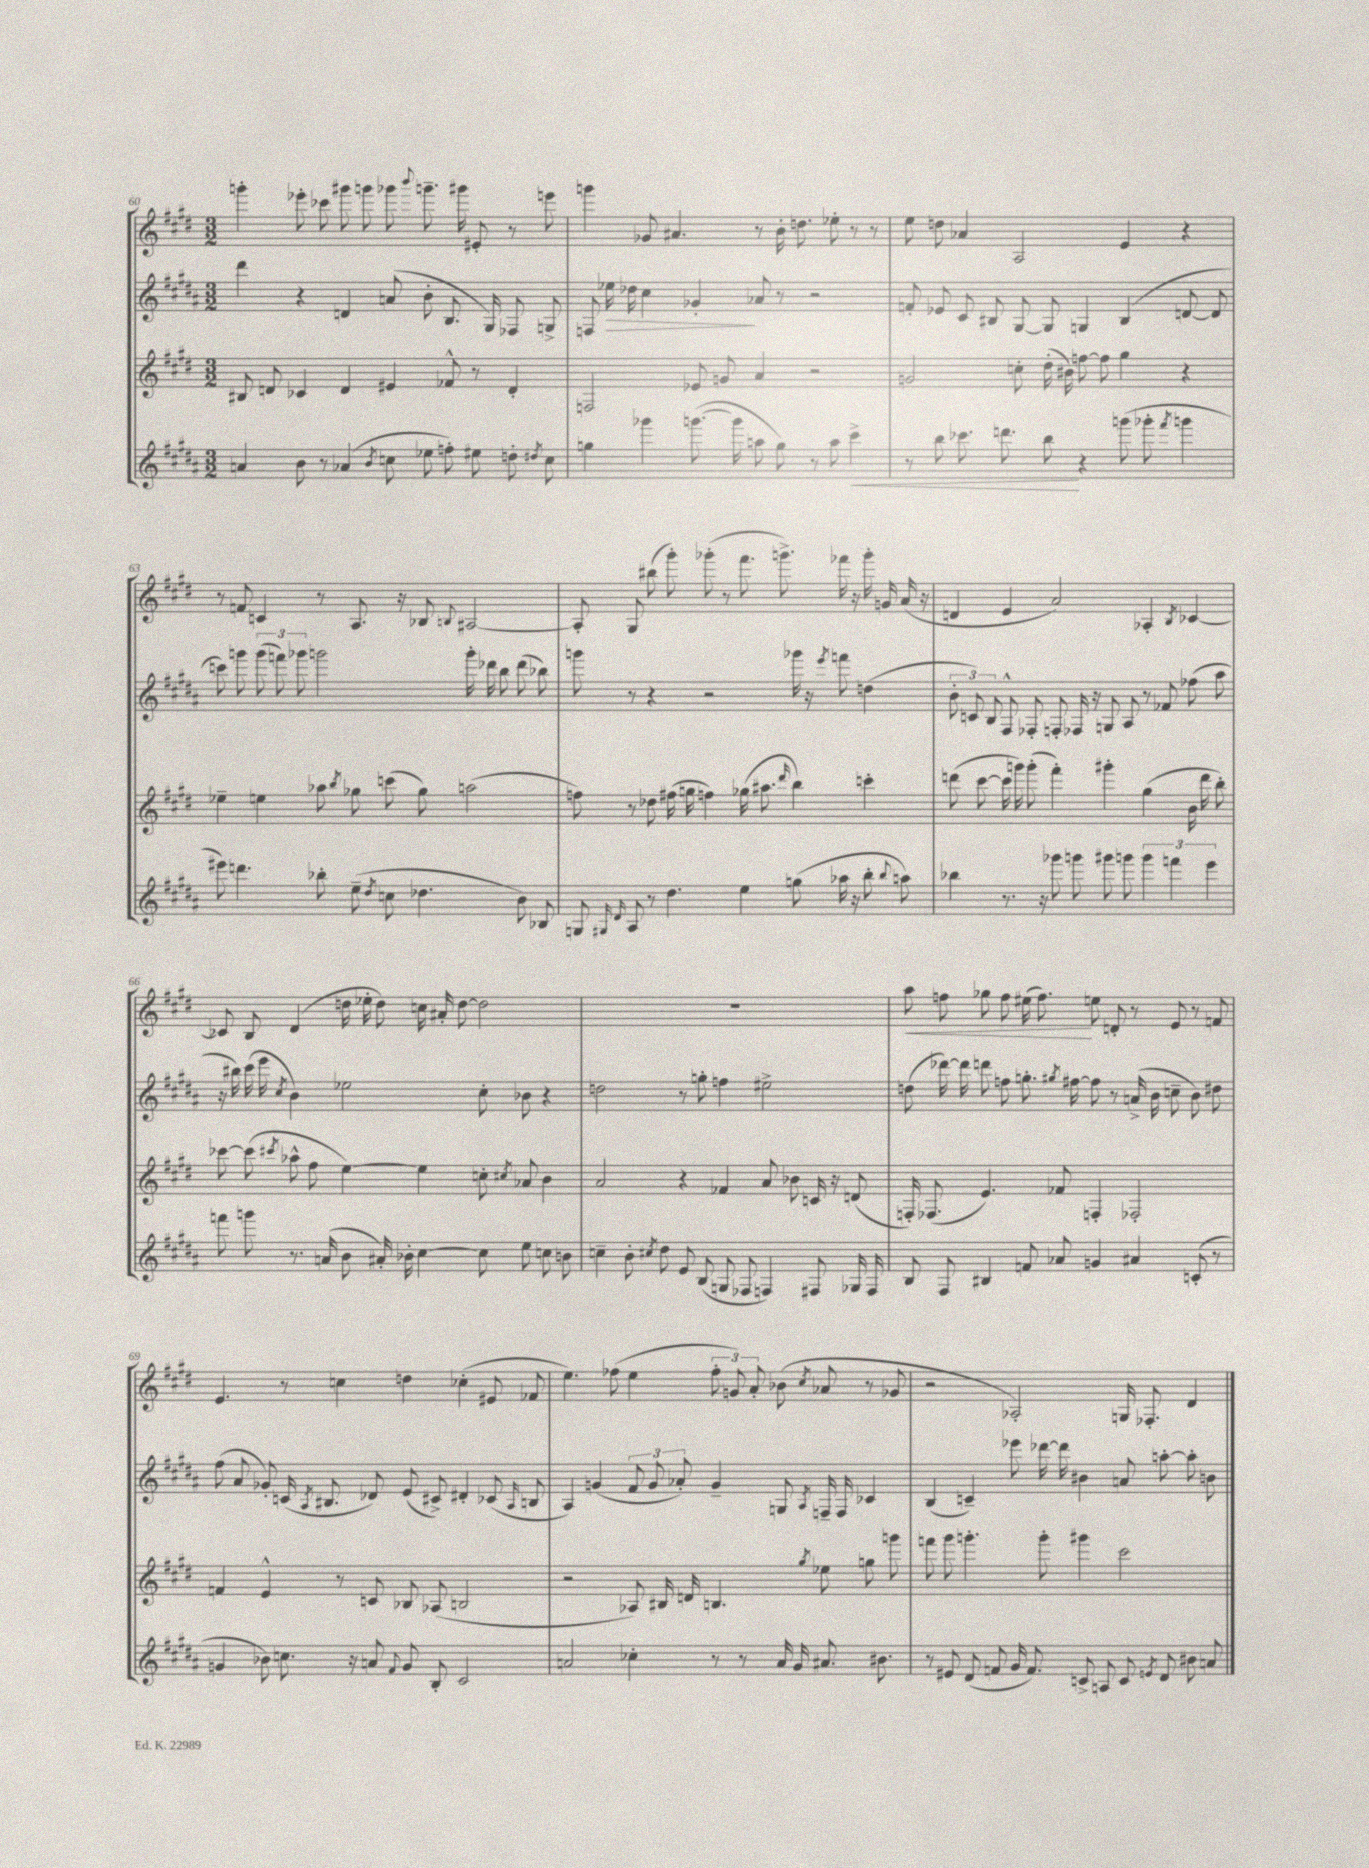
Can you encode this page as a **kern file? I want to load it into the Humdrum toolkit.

**kern	**dynam	**kern	**kern	**dynam	**kern	**dynam
*part4	*part4	*part3	*part2	*part2	*part1	*part1
*staff4	*staff4	*staff3	*staff2	*staff2	*staff1	*staff1
*clefG2	*	*clefG2	*clefG2	*	*clefG2	*
*k[f#c#g#d#a#]	*	*k[f#c#g#d#]	*k[f#c#g#d#a#]	*	*k[f#c#g#d#]	*
*M3/2	*	*M3/2	*M3/2	*	*M3/2	*
=60	=60	=60	=60	=60	=60	=60
4an/	.	8B#X/	4ddd#\	.	4gggn'\	.
.	.	8dn/	.	.	.	.
8b\	.	4c-X/	4r	.	8eee-X'\	.
8r	.	.	.	.	8ccc-X\	.
(4a-X/	.	4d/	4dn/	.	8ggg#X\	.
.	.	.	.	.	8gggn\	.
8qb/	.	.	.	.	.	.
8ccn\	.	4e#X/	(8an/	.	8ggg-X\	.
.	.	.	.	.	8qqbbb/	.
8ee-X\	.	.	8b'\	.	8.gggn~\	.
8ffn'\)	.	8f-X^^/	8.B/	.	.	.
.	.	.	.	.	16ggg#X\	.
8ee#X\	.	8r	.	.	8e#X'/	.
.	.	.	16G#/)	.	.	.
8ddn'\	.	4d'/	8F-X/	.	8r	.
8qdd#X/	.	.	.	.	.	.
8cc\	.	.	8Gn^/	.	8eeen\	.
=61	=61	=61	=61	=61	=61	=61
4ggn\	.	2Fn/	8Fn/	.	4gggn\	.
!	!	!	!	!LO:HP:b	!	!
.	.	.	16ee-X\	>	.	.
.	.	.	16dd-X\	.	.	.
4ggg-X\	.	.	4cc#\	.	8g-X/	.
.	.	.	.	.	4.a#X/	.
([8.gggn\	.	8e-X/	4g-X'/	.	.	.
.	.	8gn/	.	.	.	.
16ggg\]	.	.	.	.	.	.
8aan\	.	4a/	8a-X/	]	8r	.
8gg\)	.	.	8r	.	16b'\	.
.	.	.	.	.	8.ddn\	.
8r	.	2r	2r	.	.	.
8aa\	.	.	.	.	8ee-X'\	.
!	!LO:HP:b	!	!	!	!	!
4ccc#^\	<	.	.	.	8r	.
.	.	.	.	.	8r	.
=62	=62	=62	=62	=62	=62	=62
8r	.	2gn/	8fn'/	.	8ee\	.
8bb\	.	.	8e-X/	.	8ddn\	.
8.ccc-X\	.	.	8c#/	.	4a-X/	.
.	.	.	8B#X/	.	.	.
8.dddn\	.	.	.	.	.	.
.	.	8ccn'\	[8G#/	.	2A/	.
8bb\	.	(16dd#'\	8G#/]	.	.	.
.	.	16b#X\)	.	.	.	.
4r	[	[8ffn\	4Gn/	.	.	.
.	.	8ff\]	.	.	.	.
(8gggn\	.	4gg#\	(4B#/	.	4e/	.
8ggg-X'\	.	.	.	.	.	.
8qfff#/	.	.	.	.	.	.
4gggn\	.	4r	[8dn/	.	4r	.
.	.	.	8d/]	.	.	.
!!LO:LB:g=z
=63	=63	=63	=63	=63	=63	=63
8eee#X\)	.	4ee-X~\	8cccn\)	.	8r	.
4.dddn\	.	.	8gggn\	.	8fn/	.
.	.	4een\	(12ggg\	.	4cn/	.
.	.	.	12fffn\)	.	.	.
.	.	.	12ggg-X\	.	.	.
8bb-X'\	.	8aa-X\	2gggn\	.	8r	.
.	.	8qbb/	.	.	.	.
(8ee~\	.	8gg-X\	.	.	8.A/	.
8qdd#/	.	.	.	.	.	.
8ccn\	.	(8cccn\	.	.	.	.
.	.	.	.	.	16r	.
4.dd-X\	.	8gg-\)	.	.	8B-X/	.
.	.	.	.	.	8qqBn/	.
.	.	(2aan\	16ggg'\	.	[2A#X/	.
.	.	.	16ddd-X\	.	.	.
.	.	.	8bb\	.	.	.
8b\)	.	.	(8ddd-\	.	.	.
8B-X/	.	.	8bb-X\)	.	.	.
=64	=64	=64	=64	=64	=64	=64
8Gn/	.	8ffn\)	8gggn\	.	8A#'/]	.
16qqG#X/	.	.	.	.	.	.
16qqd#/	.	.	.	.	.	.
8A#/	.	8r	8r	.	8G#/	.
8r	.	8dd-X\	4r	.	(8bb#X\	.
4.dd#\	.	(16ff#X\	.	.	8ggg#'\)	.
.	.	16ggn\	.	.	.	.
.	.	4ffn\)	2r	.	(8ggg-X'\	.
.	.	.	.	.	8r	.
4ee\	.	(16gg-X\	.	.	8.fff#\	.
.	.	8.aa#X\	.	.	.	.
.	.	.	.	.	8.gggn^\)	.
.	.	16qqddd#/	.	.	.	.
(8ggn\	.	4bb\)	16ggg-X\	.	.	.
.	.	.	16r	.	.	.
.	.	.	8qeee/	.	.	.
16aa-X\	.	.	8fffn\	.	16fff-X\	.
16r	.	.	.	.	16r	.
8bb'\	.	4cccn'\	(4ddn\	.	16ggg'\	.
.	.	.	.	.	16gn/	.
8qqbb/	.	.	.	.	.	.
8aan\)	.	.	.	.	(16a/	.
.	.	.	.	.	16r	.
=65	=65	=65	=65	=65	=65	=65
4bb-X\	.	(8dddn\	12b'\	.	4dn/	.
.	.	.	12cn/)	.	.	.
.	.	[8ccc#\	.	.	.	.
.	.	.	12B/	.	.	.
8.r	.	16ccc#\]	8F#^^/	.	4e/	.
.	.	16gggn\)	.	.	.	.
.	.	(8ggg'\	8F-X'/	.	.	.
16r	.	.	.	.	.	.
8ggg-X\	.	4fff#'\)	8Fn'/	.	2a/)	.
8gggn\	.	.	16F-X/	.	.	.
.	.	.	16r	.	.	.
8ggg#X\	.	4ggg#X'\	8Gn/	.	.	.
8gggn\	.	.	8A#/	.	.	.
6ggg\	.	(4gg#\	8r	.	4A-X'/	.
.	.	.	8f-X/	.	.	.
6fffn\	.	.	.	.	.	.
.	.	.	.	.	8qB/	.
.	.	16b\	(8ff-X\	.	[4c-X/	.
.	.	16ddd\	.	.	.	.
6eee\	.	.	.	.	.	.
.	.	8bb'\)	8aa#\	.	.	.
!!LO:LB:g=z
=66	=66	=66	=66	=66	=66	=66
8fffn\	.	[8ccc-X\	16r	.	8c-X/]	.
.	.	.	16bb#X\)	.	.	.
8gggn\	.	(8ccc-\]	(16ccc#\	.	8B/	.
.	.	.	16eee\	.	.	.
.	.	8qccc#X/	8qcc#/	.	.	.
8.r	.	8aa-X^^\	4b\)	.	(4d#/	.
.	.	8ff#\	.	.	.	.
(16an/	.	.	.	.	.	.
8b\	.	[4ee\)	2ee-X\	.	16ddn\	.
.	.	.	.	.	16ee-X'\	.
16a#X'/)	.	.	.	.	8dd\)	.
16b-X'\	.	.	.	.	.	.
[4cc#\	.	4ee\]	.	.	16ccn\	.
.	.	.	.	.	16a#X'/	.
.	.	.	.	.	[8dd\	.
8cc#\]	.	8ccn'\	8cc#'\	.	2dd\]	.
.	.	8qcc#X/	.	.	.	.
8ee\	.	8a-X/	8b-X\	.	.	.
8ccn\	.	4b\	4r	.	.	.
8bn\	.	.	.	.	.	.
=67	=67	=67	=67	=67	=67	=67
4ccn~\	.	2a/	2ddn\	.	1.r	.
8b'\	.	.	.	.	.	.
8qcc#X/	.	.	.	.	.	.
8dd#\	.	.	.	.	.	.
8e/	.	4r	8r	.	.	.
(8B/	.	.	8ggn'\	.	.	.
8Gn/	.	4f-X/	4ffn\	.	.	.
8F-X/	.	.	.	.	.	.
4Fn/)	.	8a/	2ee#X^\	.	.	.
.	.	8b-X\	.	.	.	.
8F#X/	.	16cn/	.	.	.	.
.	.	16r	.	.	.	.
16G-X/	.	(8dn/	.	.	.	.
16F#/	.	.	.	.	.	.
=68	=68	=68	=68	=68	=68	=68
!	!	!	!	!	!	!LO:HP:b
8B/	.	16Fn'/)	(8ddn\	.	8aa\	<
.	.	(8.F-X/	.	.	.	.
8F#/	.	.	[16ddd-X\)	.	8ffn\	.
.	.	.	16ddd-\]	.	.	.
4B#X/	.	4.e/)	8dddn\	.	8gg-X\	.
.	.	.	8ffn\	.	8ff\	.
8fn/	.	.	8.ggn'\	.	(16ee#X\	.
.	.	.	.	.	8.ff\)	.
8a-X/	.	8f-X/	.	.	.	.
.	.	.	8qgg#X/	.	.	.
.	.	.	[16ff#X\	.	.	.
4gn/	.	4Fn'/	8ff#\]	.	8een\	[
.	.	.	8r	.	8dn'/	.
4a#X/	.	2F-X'/	(16an^/	.	8r	.
.	.	.	16b\	.	.	.
.	.	.	8ccn~\	.	8e/	.
(8cn'/	.	.	8b\)	.	8r	.
8r	.	.	8dd#X\	.	8fn/	.
!!LO:LB:g=z
=69	=69	=69	=69	=69	=69	=69
4gn/	.	4fn/	(8ff#\	.	4.e/	.
.	.	.	8a#/	.	.	.
8b-X\)	.	4e^^/	8g-X'/)	.	.	.
8.ccn\	.	.	(16cn/	.	8r	.
.	.	.	8qA#/	.	.	.
.	.	.	8.B#X/	.	.	.
.	.	8r	.	.	4ccn\	.
16r	.	.	.	.	.	.
8an/	.	8cn/	8d-X/)	.	.	.
8qqf#/	.	.	.	.	.	.
8g/	.	8B-X/	(8e/	.	4ddn\	.
8B'/	.	(8A-X/	8c#X^/)	.	.	.
2c#/	.	2Bn/	4d#X'/	.	(4cc-X'\	.
.	.	.	(8c-X/	.	8e#X/	.
.	.	.	16qqA#/	.	.	.
.	.	.	8Bn/	.	8f-X/	.
=70	=70	=70	=70	=70	=70	=70
2an/	.	2r	4A#/)	.	4.ee\)	.
.	.	.	(4gn/	.	.	.
.	.	.	.	.	(8ff-X\	.
4cc-X'\	.	8A-X/)	12f#/	.	4ee\	.
.	.	.	12g/	.	.	.
.	.	16B#X/	.	.	.	.
.	.	.	12a-X'/)	.	.	.
.	.	16dn/	.	.	.	.
8r	.	4.Bn/	4g~/	.	12ff-'\	.
.	.	.	.	.	12gn/)	.
8r	.	.	.	.	.	.
.	.	.	.	.	12a'/	.
16a/	.	.	8Gn/	.	(8b-X\	.
16g#/	.	.	.	.	.	.
.	.	8qgg#/	8qA#/	.	8qcc#/	.
8.a#X/	.	8ee-X\	16Fn~/	.	8a-X/	.
.	.	.	16F/	.	.	.
.	.	8ggn\	4c-X/	.	8r	.
8.b#X\	.	.	.	.	.	.
.	.	8gggn\	.	.	8g-X/	.
=71	=71	=71	=71	=71	=71	=71
8r	.	8fffn\	(4B/	.	2r	.
8e#X/	.	8ggg#\	.	.	.	.
(8d#/	.	4.gggn'\	4cn~/)	.	.	.
8fn/	.	.	.	.	.	.
16g#/	.	.	8eee-X\	.	2A-X'/)	.
8.f/)	.	.	.	.	.	.
.	.	8ggg'\	[16ddd-X\	.	.	.
.	.	.	16ddd-\]	.	.	.
8cn^/	.	4ggg#X\	4b#X\	.	.	.
8An/	.	.	.	.	.	.
8c/	.	2ccc#\	8an/	.	16Gn/	.
.	.	.	.	.	8.F-X'/	.
8qen/	.	.	.	.	.	.
8d#/	.	.	[8aan'\	.	.	.
8b#X\	.	.	8aa'\]	.	4d#/	.
8an/	.	.	8bn\	.	.	.
==	==	==	==	==	==	==
*-	*-	*-	*-	*-	*-	*-
